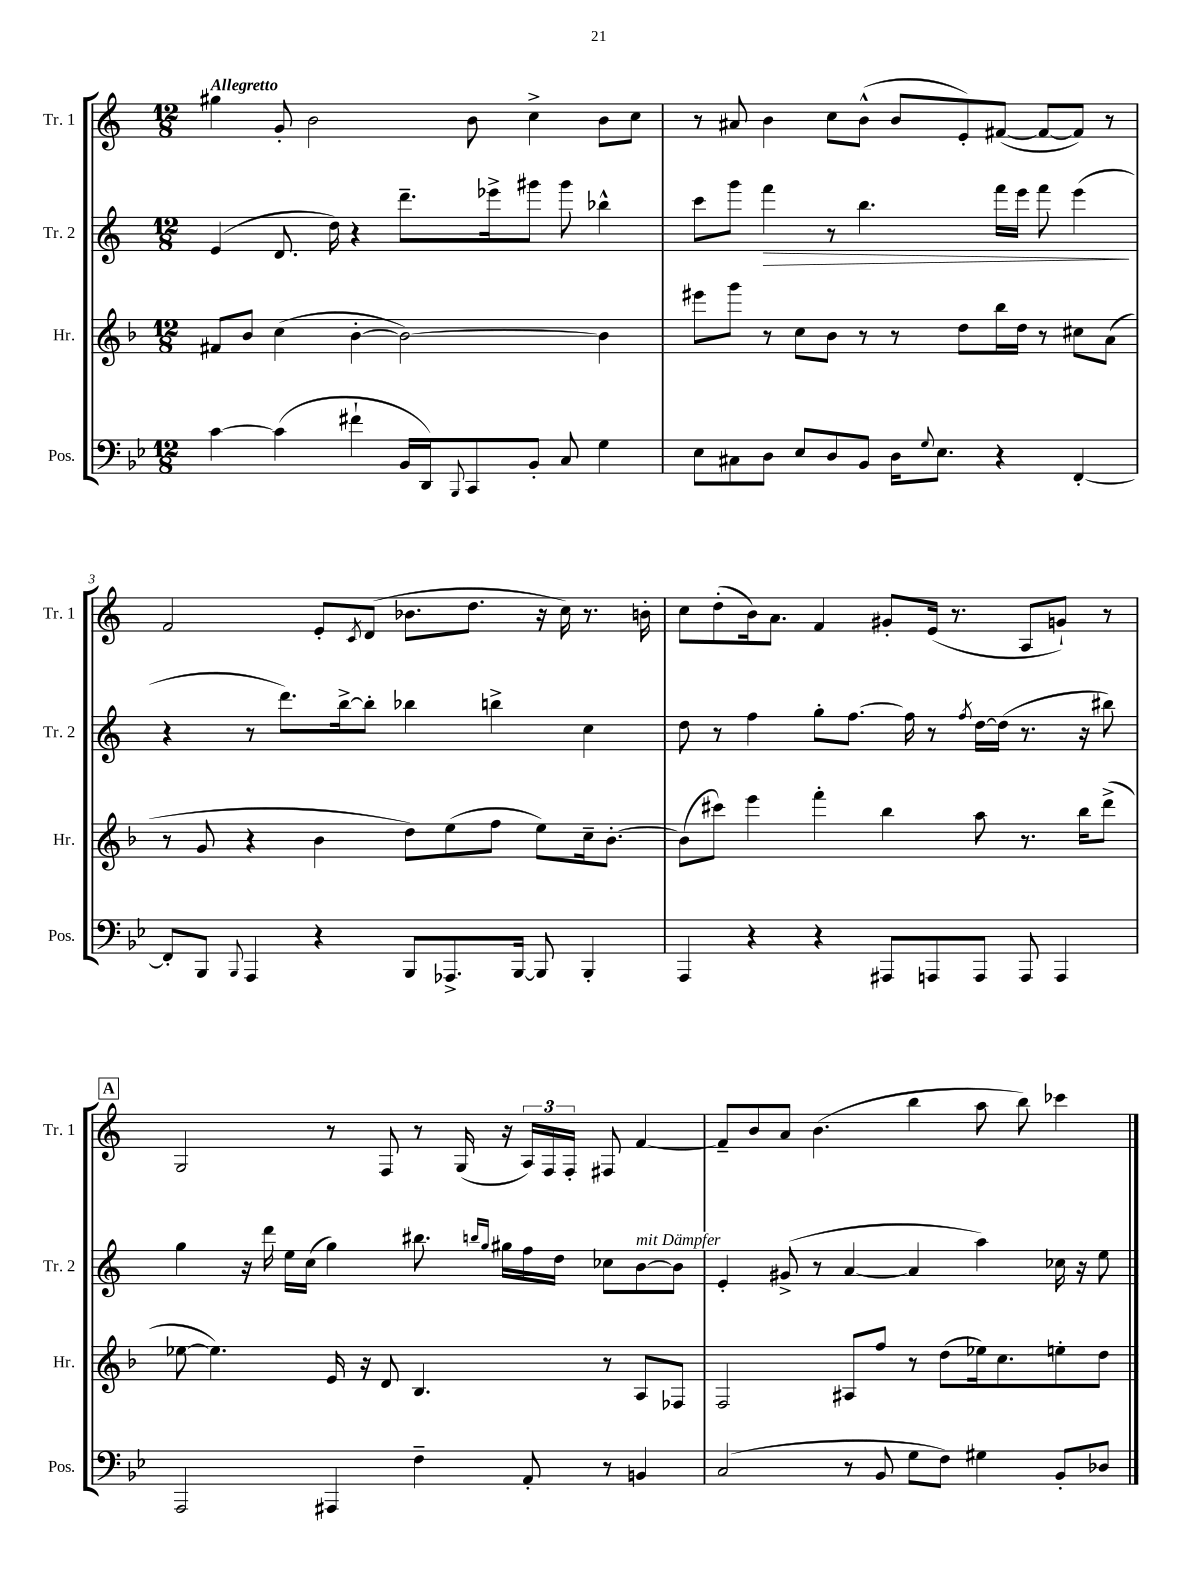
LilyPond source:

<<
\new StaffGroup <<
\new Staff = "s0" \with { instrumentName = "Tr. 1" shortInstrumentName = "Tr. 1" } {
    \clef treble \key c \major \numericTimeSignature \time 12/8 \tempo "Allegretto"
    gis''4 g'8-. b'2 b'8 c''4-> b'8 c''8 |
    r8 ais'8 b'4 c''8 b'8-^( b'8 e'8-.) fis'8~( fis'8~ fis'8) r8 |
    f'2 e'8-. \acciaccatura { c'8 } d'8( bes'8. d''8. r16 c''16) r8. b'16-. |
    c''8 d''8-.( b'16) a'8. f'4 gis'8-. e'16( r8. a8 g'8-!) r8 |
    \mark \markup { \box "A" } g2 r8 f8 r8 g16( r16 \tuplet 3/2 { a16) f16 f16-. } fis8 f'4~ |
    f'8-- b'8 a'8 b'4.( b''4 a''8 b''8) ces'''4 \bar "|." |
}
\new Staff = "s1" \with { instrumentName = "Tr. 2" shortInstrumentName = "Tr. 2" } {
    \clef treble \key c \major \numericTimeSignature \time 12/8
    e'4( d'8. d''16) r4 d'''8.-- ees'''16-> gis'''8 gis'''8 bes''4-^ |
    c'''8 g'''8 f'''4\> r8 b''4. f'''16 e'''16 f'''8 e'''4\!( |
    r4 r8 d'''8.) b''16~-> b''8-. bes''4 b''4-> c''4 |
    d''8 r8 f''4 g''8-. f''8.~ f''16 r8 \acciaccatura { f''8 } d''16~ d''16( r8. r16 bis''8) |
    \mark \markup { \box "A" } g''4 r16 d'''16 e''16 c''16( g''4) bis''8. \grace { b''16 g''16 } gis''16 f''16 d''16 ces''8 b'8~^\markup { \italic "mit Dämpfer" } b'8 |
    e'4-. gis'8->( r8 a'4~ a'4 a''4) ces''16 r16 e''8 \bar "|." |
}
\new Staff = "s2" \with { instrumentName = "Hr." shortInstrumentName = "Hr." } {
    \clef treble \key f \major \numericTimeSignature \time 12/8
    fis'8 bes'8 c''4( bes'4~-. bes'2~) bes'4 |
    eis'''8 g'''8 r8 c''8 bes'8 r8 r8 d''8 bes''16 d''16 r8 cis''8 a'8( |
    r8 g'8 r4 bes'4 d''8) e''8( f''8 e''8) c''16-- bes'8.~-. |
    bes'8( cis'''8) e'''4 f'''4-. bes''4 a''8 r8. bes''16 d'''8->( |
    \mark \markup { \box "A" } ees''8~ ees''4.) e'16 r16 d'8 bes4. r8 a8 fes8 |
    f2 ais8 f''8 r8 d''8( ees''16) c''8. e''8-. d''8 \bar "|." |
}
\new Staff = "s3" \with { instrumentName = "Pos." shortInstrumentName = "Pos." } {
    \clef bass \key bes \major \numericTimeSignature \time 12/8
    c'4~ c'4( fis'4-! bes,16 d,16) \appoggiatura { bes,,8 } c,8 bes,8-. c8 g4 |
    ees8 cis8 d8 ees8 d8 bes,8 d16 \appoggiatura { g8 } ees8. r4 f,4~-. |
    f,8-. bes,,8 \appoggiatura { bes,,8 } a,,4 r4 bes,,8 aes,,8.-> bes,,16~ bes,,8 bes,,4-. |
    a,,4 r4 r4 ais,,8 a,,8 a,,8 a,,8 a,,4 |
    \mark \markup { \box "A" } a,,2 ais,,4 f4-- a,8-. r8 b,4 |
    c2( r8 bes,8 g8 f8) gis4 bes,8-. des8 \bar "|." |
}
>>
>>
